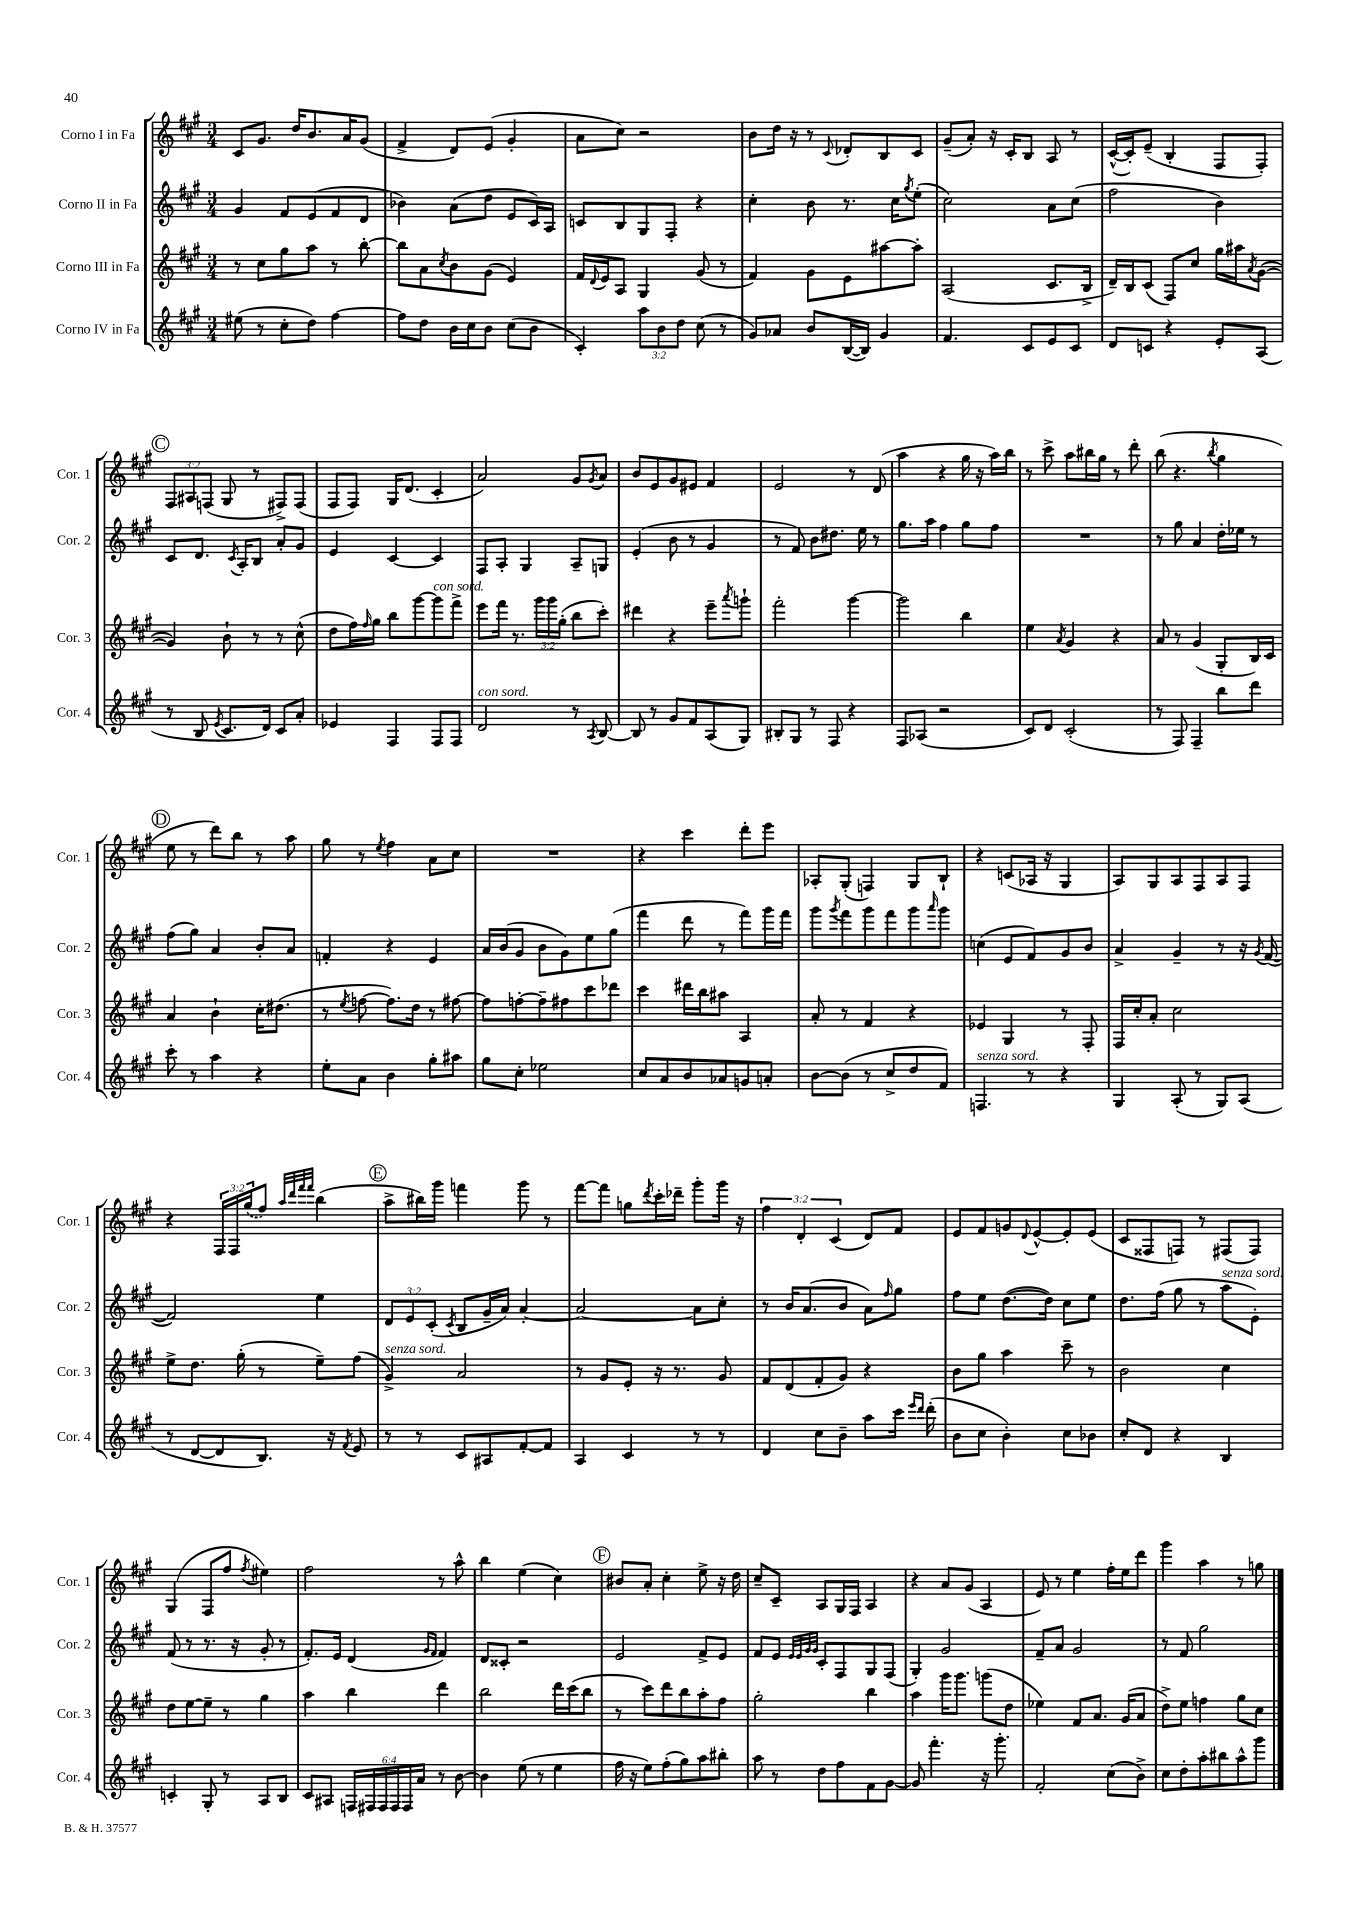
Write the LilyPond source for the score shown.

<<
\new StaffGroup <<
\new Staff = "s0" \with { instrumentName = "Corno I in Fa" shortInstrumentName = "Cor. 1" } {
    \clef treble \key a \major \numericTimeSignature \time 3/4 \override Staff.TupletNumber.text = #tuplet-number::calc-fraction-text
    cis'8 gis'8. d''16 b'8. a'16 gis'8( |
    fis'4-> d'8) e'8( gis'4-. |
    a'8 cis''8) r2 |
    b'8 d''16 r16 r8 \appoggiatura { cis'8 } des'8-. b8 cis'8 |
    gis'8--( a'8-.) r16 cis'16-. b8 a8 r8 |
    cis'16~-^( cis'16-.) e'8--( b4-. fis8 fis8-.) |
    \mark \markup { \circle "C" } \tuplet 3/2 { fis8 ais8 f8( } gis8 r8 fis8->) fis8( |
    fis8 fis8) gis16 d'8.( cis'4-. |
    a'2) gis'8 \acciaccatura { gis'8 } a'8 |
    b'8 e'8 gis'8 eis'8 fis'4 |
    e'2 r8 d'8( |
    a''4 r4 gis''16 r16 a''16) b''16 |
    r8 cis'''8-> a''8 bis''16 gis''16 r8 d'''8-. |
    b''8( r4. \acciaccatura { b''8 } gis''4 |
    \mark \markup { \circle "D" } e''8 r8 d'''8) b''8 r8 a''8 |
    gis''8 r8 \acciaccatura { e''8 } fis''4 a'8 cis''8 |
    R2. |
    r4 cis'''4 d'''8-. e'''8 |
    aes8-. gis8-.( f4) gis8 b8-! |
    r4 c'8( aes16 r16 gis4 |
    a8) gis8 a8 fis8 a8 fis8 |
    r4 \tuplet 3/2 { fis16 fis16 \once \slurDashed gis''16( } fis''8) \grace { a''32 d'''32 fis'''32 fis'''32 } b''4( |
    \mark \markup { \circle "E" } a''8-> bis''16) gis'''16 f'''4 gis'''8 r8 |
    fis'''8~ fis'''8 g''8 \acciaccatura { d'''8 } cis'''16-. des'''16-- gis'''8-. gis'''16 r16 |
    \tuplet 3/2 { fis''4 d'4-. cis'4( } d'8) fis'8 |
    e'8 fis'8 g'8 \appoggiatura { d'8 } e'8~-^ e'8-. e'8( |
    cis'8 fisis8 f8) r8 fis8( fis8) |
    gis4( fis8 fis''8 \acciaccatura { fis''8 } eis''4) |
    fis''2 r8 a''8-^ |
    b''4 e''4( cis''4) |
    \mark \markup { \circle "F" } bis'8 a'8-. cis''4-. e''8-> r16 d''16 |
    cis''8-- cis'8-- a8 gis16 fis16 a4 |
    r4 a'8 gis'8( a4 |
    e'8) r8 e''4 fis''16-. e''16 d'''8 |
    gis'''4 a''4 r8 g''8 \bar "|." |
}
\new Staff = "s1" \with { instrumentName = "Corno II in Fa" shortInstrumentName = "Cor. 2" } {
    \clef treble \key a \major \numericTimeSignature \time 3/4 \override Staff.TupletNumber.text = #tuplet-number::calc-fraction-text
    gis'4 fis'8 e'8( fis'8 d'8 |
    bes'4) a'8( d''8 e'8 cis'16) a16 |
    c'8 b8 gis8 fis8-. r4 |
    cis''4-. b'8 r8. cis''16 \acciaccatura { gis''8 } e''8-.( |
    cis''2) a'8 cis''8( |
    fis''2 b'4) |
    \mark \markup { \circle "C" } cis'8 d'8. \acciaccatura { cis'8 } a16-. b8 a'8-. gis'8 |
    e'4 cis'4~ cis'4 |
    fis8 a8-. gis4 a8-- g8 |
    e'4-.( b'8 r8 gis'4 |
    r8 fis'8) b'8 dis''8. e''16 r8 |
    gis''8. a''16 fis''4 gis''8 fis''8 |
    R2. |
    r8 gis''8 a'4 d''16-. ees''16 r8 |
    \mark \markup { \circle "D" } fis''8( gis''8) a'4 b'8-. a'8 |
    f'4-. r4 e'4 |
    a'16 b'16( gis'8 b'8 gis'8) e''8 gis''8( |
    fis'''4 d'''8 r8 fis'''8) gis'''16 fis'''16 |
    gis'''8 \acciaccatura { gis'''8 } fis'''8 gis'''8 fis'''8 gis'''8 \grace { a'''16 } gis'''8 |
    c''4( e'8 fis'8) gis'8 b'8 |
    a'4-> gis'4-- r8 r16 \acciaccatura { gis'8 } fis'16~( |
    fis'2) e''4 |
    \mark \markup { \circle "E" } \tuplet 3/2 { d'8 e'8 cis'8-.( } \acciaccatura { cis'8 } b8 gis'16-- a'16) a'4~-. |
    a'2~ a'8 cis''8-. |
    r8 b'16 a'8.( b'8 a'8) \grace { fis''16 } gis''8 |
    fis''8 e''8 d''8.~( d''16) cis''8 e''8 |
    d''8. fis''16( gis''8 r8 a''8^\markup { \italic "senza sord." } e'8-.) |
    fis'8( r8 r8. r16 gis'8-. r8 |
    fis'8.-.) e'16 d'4( \grace { gis'16 fis'16 } fis'4) |
    d'8 cisis'8-. r2 |
    \mark \markup { \circle "F" } e'2 fis'8-> e'8 |
    fis'8 e'8 \grace { e'32 e'32 gis'32 gis'32 } cis'8-. fis8 gis8 fis8( |
    gis4-.) gis'2 |
    fis'8-- a'8 gis'2 |
    r8 fis'8 gis''2 \bar "|." |
}
\new Staff = "s2" \with { instrumentName = "Corno III in Fa" shortInstrumentName = "Cor. 3" } {
    \clef treble \key a \major \numericTimeSignature \time 3/4 \override Staff.TupletNumber.text = #tuplet-number::calc-fraction-text
    r8 cis''8 gis''8 a''8 r8 b''8~-. |
    b''8 a'8 \acciaccatura { cis''8 } b'8 gis'8( e'4) |
    fis'16 \appoggiatura { d'8 } e'16 a8 gis4 gis'8( r8 |
    fis'4) gis'8 e'8 ais''8~ ais''8-. |
    a2( cis'8. b16-> |
    d'16--) b16 cis'8( fis8) cis''8 gis''16 ais''16 \acciaccatura { a'8 } gis'8~( |
    \mark \markup { \circle "C" } gis'4) b'8-! r8 r8 cis''8-^( |
    d''8 fis''16) \grace { fis''16 } gis''16 b''8 gis'''8~ gis'''8^\markup { \italic "con sord." } fis'''8-> |
    e'''8 fis'''16 r8. \tuplet 3/2 { gis'''16 gis'''16 gis''16-.( } b''8 cis'''8-.) |
    dis'''4 r4 e'''8-- \acciaccatura { a'''8 } g'''8-! |
    fis'''2-. gis'''4~ |
    gis'''2 b''4 |
    e''4 \acciaccatura { a'8 } gis'4 r4 |
    a'8 r8 gis'4( gis8-. b16) cis'16 |
    \mark \markup { \circle "D" } a'4 b'4-! cis''16-. dis''8.( |
    r8 \acciaccatura { e''8 } f''8~ f''8.) d''16 r8 fis''8~ |
    fis''8 f''8~-. f''8-- fis''8 cis'''8 des'''8 |
    cis'''4 dis'''16 b''16 ais''8 a4 |
    a'8-. r8 fis'4 r4 |
    ees'4 gis4 r8 fis8-. |
    fis16 cis''16-. a'8-. cis''2 |
    e''8-> d''8. gis''16-.( r8 e''8--) fis''8( |
    \mark \markup { \circle "E" } gis'4->^\markup { \italic "senza sord." }) a'2 |
    r8 gis'8 e'8-. r16 r8. gis'8 |
    fis'8 d'8( fis'8-. gis'8) r4 |
    b'8 gis''8 a''4 cis'''8-- r8 |
    b'2 cis''4 |
    d''8 e''8~ e''8-- r8 gis''4 |
    a''4 b''4 d'''4 |
    b''2 d'''16 cis'''16( b''8 |
    \mark \markup { \circle "F" } r8 cis'''8) d'''8 b''8 a''8-. fis''8 |
    gis''2-. b''4 |
    a''4 gis'''16 gis'''8. g'''8( d''8 |
    ees''4) fis'8 a'8. gis'16( a'8 |
    d''8->) e''8 f''4 gis''8 cis''8 \bar "|." |
}
\new Staff = "s3" \with { instrumentName = "Corno IV in Fa" shortInstrumentName = "Cor. 4" } {
    \clef treble \key a \major \numericTimeSignature \time 3/4 \override Staff.TupletNumber.text = #tuplet-number::calc-fraction-text
    eis''8( r8 cis''8-. d''8) fis''4~ |
    fis''8 d''8 b'16 cis''16 b'8 cis''8( b'8 |
    cis'4-.) \tuplet 3/2 { a''8 b'8 d''8 } cis''8( r8 |
    gis'8) aes'8 b'8 b16~( b16) gis'4 |
    fis'4. cis'8 e'8 cis'8 |
    d'8 c'8 r4 e'8-. a8( |
    \mark \markup { \circle "C" } r8 b8 \acciaccatura { e'8 } cis'8. d'16) cis'8 a'8-. |
    ees'4 fis4 fis8 fis8 |
    d'2^\markup { \italic "con sord." } r8 \acciaccatura { a8 } b8~ |
    b8 r8 gis'8 fis'8 a8( gis8) |
    bis8-. gis8 r8 fis8 r4 |
    fis8 aes8( r2 |
    cis'8) d'8 cis'2-.( |
    r8 fis8) fis4-- b''8 d'''8 |
    \mark \markup { \circle "D" } cis'''8-. r8 a''4 r4 |
    e''8-. a'8 b'4 gis''8-. ais''8 |
    gis''8 cis''8-. ees''2 |
    cis''8 a'8 b'8 aes'8 g'8 a'8-. |
    b'8~ b'8( r8 cis''8-> d''8 fis'8) |
    f4.^\markup { \italic "senza sord." } r8 r4 |
    gis4 a8-.( r8 gis8) a8( |
    r8 d'8~ d'8 b8.) r16 \acciaccatura { fis'8 } e'8 |
    \mark \markup { \circle "E" } r8 r8 cis'8 ais8 fis'8~-. fis'8 |
    a4 cis'4 r8 r8 |
    d'4 cis''8 b'8-- a''8 cis'''16 \grace { e'''16 d'''16 } d'''16-.( |
    b'8 cis''8 b'4-.) cis''8 bes'8 |
    cis''8-. d'8 r4 b4 |
    c'4-. gis8-. r8 a8 b8 |
    cis'8 ais8 \tuplet 6/4 { f16 fis16 fis16 fis16 fis16 a'16 } r8 b'8~ |
    b'4 e''8( r8 e''4 |
    \mark \markup { \circle "F" } fis''16 r16 e''8) fis''8-.( gis''8) a''8 bis''8-. |
    a''8 r8 d''8 fis''8 fis'8 gis'8~ |
    gis'8 fis'''4.-. r16 gis'''8.-. |
    fis'2-. cis''8( b'8->) |
    cis''8 d''8-. a''8-. bis''8 a''8-^ gis'''8 \bar "|." |
}
>>
>>
\layout { \context { \Score \remove "Bar_number_engraver" } }
